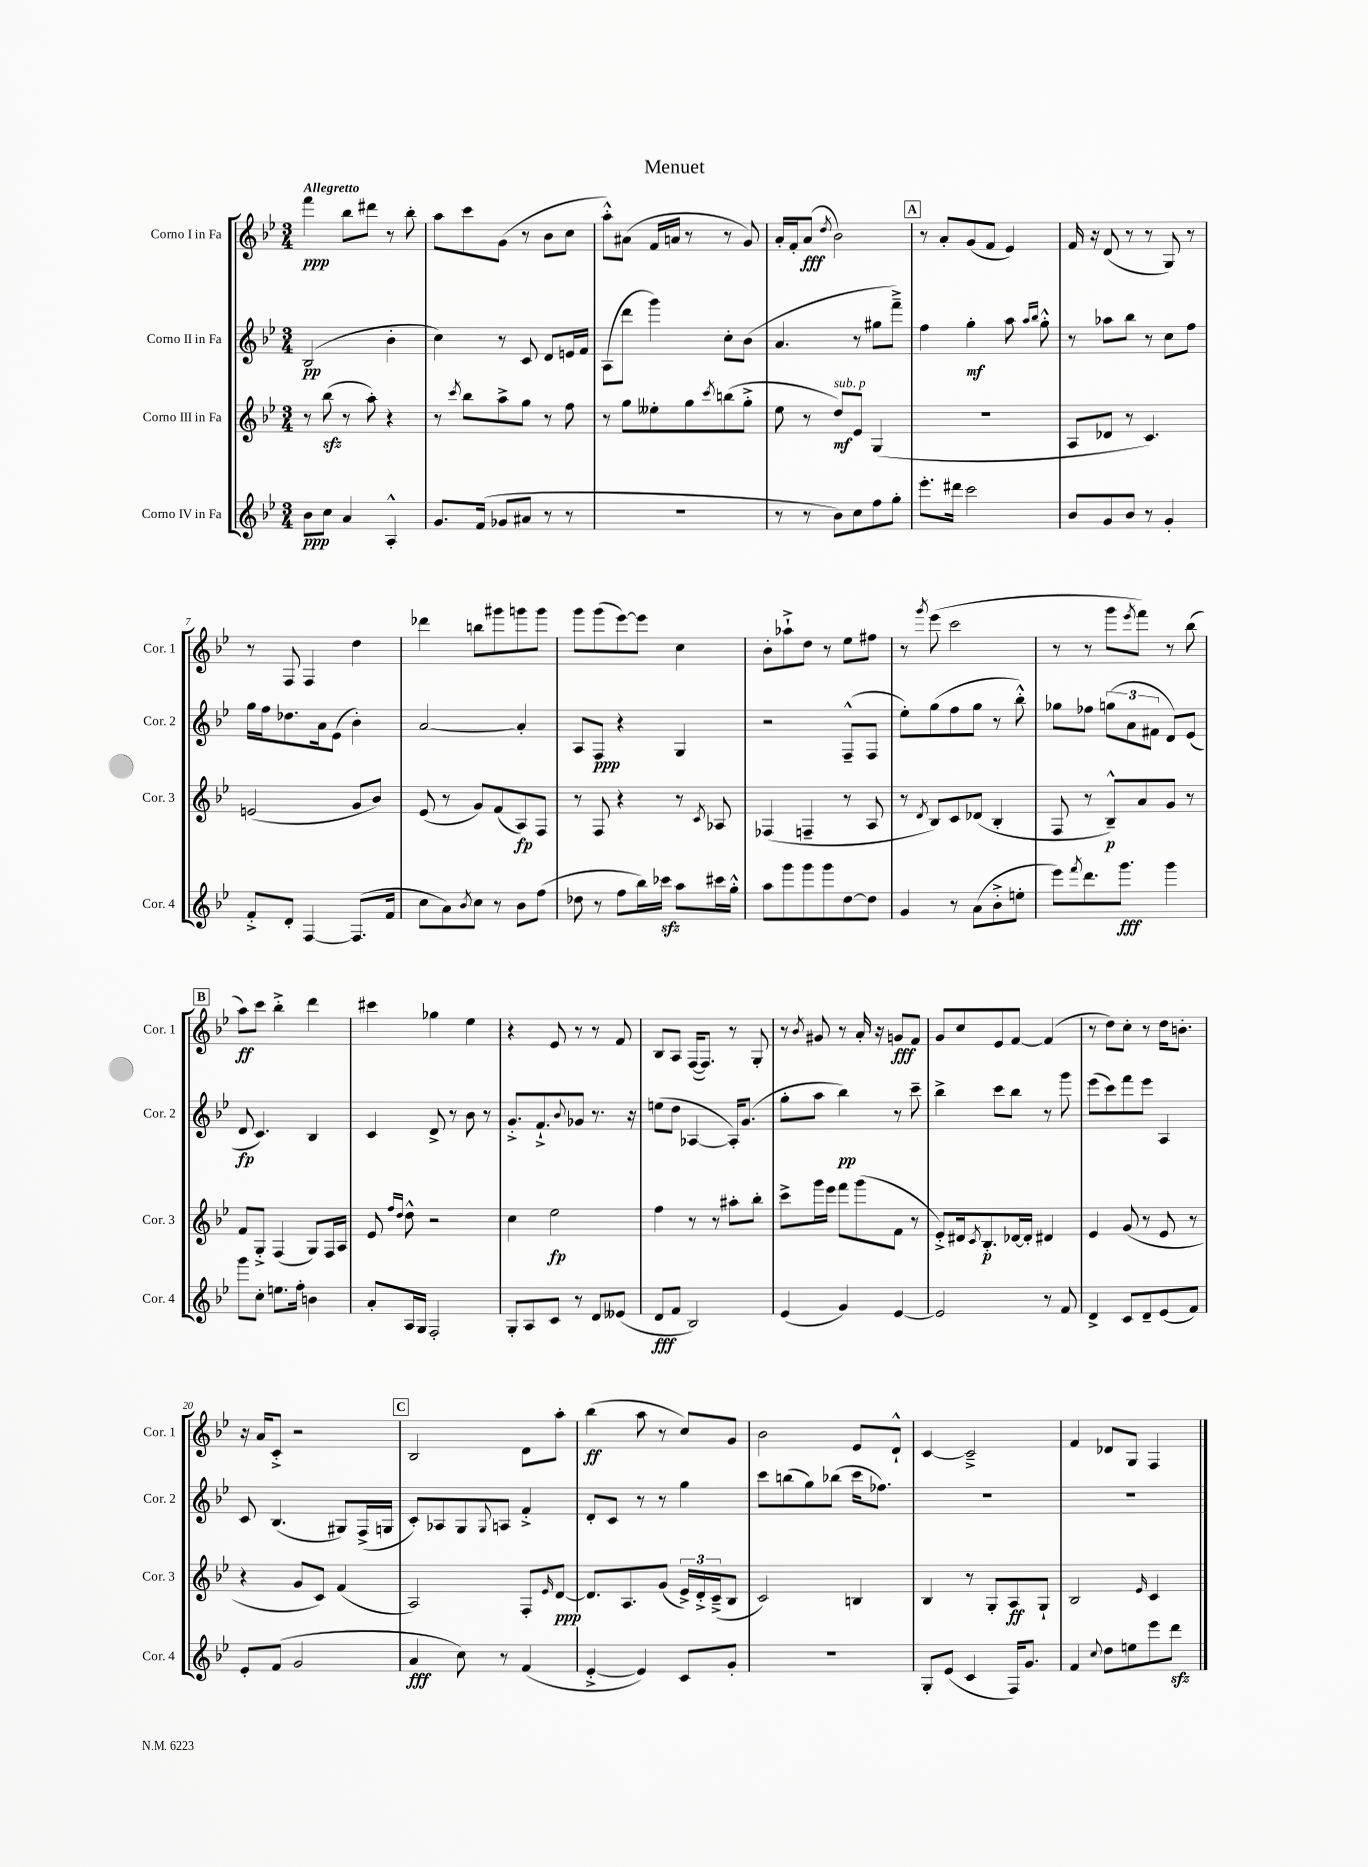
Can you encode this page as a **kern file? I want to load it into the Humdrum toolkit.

**kern	**dynam	**kern	**dynam	**kern	**dynam	**kern	**dynam
*part4	*part4	*part3	*part3	*part2	*part2	*part1	*part1
*staff4	*staff4	*staff3	*staff3	*staff2	*staff2	*staff1	*staff1
*I"Corno IV in Fa	*	*I"Corno III in Fa	*	*I"Corno II in Fa	*	*I"Corno I in Fa	*
*I'Cor. 4	*	*I'Cor. 3	*	*I'Cor. 2	*	*I'Cor. 1	*
*clefG2	*	*clefG2	*	*clefG2	*	*clefG2	*
*k[b-e-]	*	*k[b-e-]	*	*k[b-e-]	*	*k[b-e-]	*
*M3/4	*	*M3/4	*	*M3/4	*	*M3/4	*
=1	=1	=1	=1	=1	=1	=1	=1
!	!	!	!	!	!	!LO:TX:a:B:t=Allegretto	!
8b-\L	ppp	8r	.	(2B-/	pp	4fff\	ppp
8cc\J	.	(8bb-zz\	.	.	.	.	.
4a/	.	8r	.	.	.	8bb-\L	.
.	.	8aa'\)	.	.	.	8ddd#X\J	.
4A'^^/	.	4r	.	4b-'\	.	8r	.
.	.	.	.	.	.	8bb-'\	.
=2	=2	=2	=2	=2	=2	=2	=2
8.g/L	.	8r	.	4cc\)	.	8aa\L	.
.	.	8qccc/	.	.	.	.	.
.	.	8bb-\L	.	.	.	8ccc\	.
(16f/Jk	.	.	.	.	.	.	.
8g-X/L	.	8aa^\	.	8r	.	(8g\J	.
8a#X/J	.	8gg\J	.	8c/	.	8r	.
8r	.	8r	.	8d/L	.	8b-\L	.
8r	.	8ff\	.	16en/L	.	8cc\J	.
.	.	.	.	16f/JJ	.	.	.
=3	=3	=3	=3	=3	=3	=3	=3
2.r	.	8r	.	(8A\L	.	8aa'^^\L)	.
.	.	8gg\L	.	8ddd\J	.	(8a#X\J	.
.	.	8ee--X'\	.	4ggg\)	.	16f/LL	.
.	.	.	.	.	.	16an/JJ	.
.	.	8gg\	.	.	.	8r	.
.	.	8qccc/	.	.	.	.	.
.	.	(8bbn\	.	8cc'\L	.	8r	.
.	.	8gg'^\J	.	(8b-\J	.	8g/)	.
=4	=4	=4	=4	=4	=4	=4	=4
8r	.	8ee-\	.	4.a/	.	16a'/LL	.
.	.	.	.	.	.	16f'/J	.
8r	.	8r	.	.	.	(8a/J	fff
.	.	.	.	.	.	8qdd/	.
!	!	!LO:TX:a:i:t=sub. p	!	!	!	!	!
8b-\L)	.	8dd/L)	mf	.	.	2b-\)	.
8cc\	.	8e-/J	.	8r	.	.	.
8ff\	.	(4G/	.	8gg#X\L	.	.	.
8gg'\J	.	.	.	8fff~^\J)	.	.	.
!!LO:REH:place=s1:t=A
=5	=5	=5	=5	=5	=5	=5	=5
8.eee-'\L	.	2.r	.	4ff\	.	8r	.
.	.	.	.	.	.	8a'/L	.
16ddd#X\Jk	.	.	.	.	.	.	.
2ccc\	.	.	.	4gg'\	mf	(8g/	.
.	.	.	.	.	.	8f/J	.
.	.	.	.	8aa\	.	4e-/)	.
.	.	.	.	16qqaa/LL	.	.	.
.	.	.	.	16qqbb-/JJ	.	.	.
.	.	.	.	8gg'^^\	.	.	.
=6	=6	=6	=6	=6	=6	=6	=6
8b-/L	.	8A/L	.	8r	.	16f/	.
.	.	.	.	.	.	16r	.
8g/	.	8d-X/J	.	8aa-X\L	.	(8d/	.
8b-/J	.	8r	.	8bb-\J	.	8r	.
8r	.	4.c/)	.	8r	.	8r	.
4g'/	.	.	.	8cc\L	.	8G/)	.
.	.	.	.	8ff\J	.	8r	.
!!LO:LB:g=z
=7	=7	=7	=7	=7	=7	=7	=7
8f'^/L	.	(2en/	.	16gg\LL	.	8r	.
.	.	.	.	16ff\J	.	.	.
8d'/J	.	.	.	8.dd-X\	.	8F/	.
[4F/	.	.	.	.	.	4F/	.
.	.	.	.	16a\k	.	.	.
.	.	.	.	(8e-\J	.	.	.
(8.F/L]	.	8g/L	.	4b-'\)	.	4dd\	.
.	.	8b-/J)	.	.	.	.	.
16f/Jk	.	.	.	.	.	.	.
=8	=8	=8	=8	=8	=8	=8	=8
8cc\L	.	(8e-/	.	[2a/	.	4ddd-X\	.
8a\)	.	8r	.	.	.	.	.
8qb-/	.	.	.	.	.	.	.
8cc\J	.	8g/L)	.	.	.	8bbn\L	.
8r	.	(8f/	.	.	.	8ggg#X\	.
8b-\L	.	8A/)	fp	4a'/]	.	8gggn\	.
(8ff\J	.	8F/J	.	.	.	8ggg\J	.
=9	=9	=9	=9	=9	=9	=9	=9
8dd-X\	.	8r	.	8A/L	.	8ggg\L	.
8r	.	8F/	.	8F/J	ppp	(8ggg\	.
8ff\L	.	4r	.	4r	.	[8eee-\)	.
16bb-\L)	.	.	.	.	.	8eee-\J]	.
16ccc-Xzz\JJ	.	.	.	.	.	.	.
8aa\L	.	8r	.	4G/	.	4cc\	.
.	.	8qc/	.	.	.	.	.
16ccc#X\L	.	8A-X/	.	.	.	.	.
16gg'^^\JJ	.	.	.	.	.	.	.
=10	=10	=10	=10	=10	=10	=10	=10
8aa\L	.	(4F-X/	.	2r	.	8b-'\L	.
8ggg\	.	.	.	.	.	8aa-X`^\	.
8ggg\	.	4Fn~/	.	.	.	8dd\J	.
8ggg\	.	.	.	.	.	8r	.
[8dd\	.	8r	.	(8F~^^/L	.	8ee-\L	.
8dd\J]	.	8A/	.	8F/J	.	8ff#X\J	.
=11	=11	=11	=11	=11	=11	=11	=11
4g/	.	8r	.	8ee-'\L)	.	8r	.
.	.	8qd/	.	.	.	8qggg/	.
.	.	8B-/L)	.	(8gg\	.	(8eee-\	.
8r	.	8c/	.	8ff\	.	2ccc\	.
(8a\L	.	(8d-X/J	.	8gg\J	.	.	.
8b-'^\	.	4B-'/	.	8r	.	.	.
8een'\J	.	.	.	8bb-'^^\)	.	.	.
=12	=12	=12	=12	=12	=12	=12	=12
8eee-\L)	.	8F/	.	8gg-X\L	.	8r	.
8qfff/	.	.	.	.	.	.	.
8.ddd\	.	8r	.	8ff-X\J	.	8r	.
.	.	8B-~^^/L)	p	(12ggn\L	.	8ggg\L	.
8.ggg\J	fff	.	.	.	.	.	.
.	.	.	.	12a\	.	.	.
.	.	.	.	.	.	8qeee-/	.
.	.	8a/	.	.	.	8fff\J)	.
.	.	.	.	12f#X\J	.	.	.
4ggg\	.	8g/J	.	8d/L)	.	8r	.
.	.	8r	.	(8e-/J	.	(8bb-\	.
!!LO:LB:g=z
!!LO:REH:place=s1:t=B
=13	=13	=13	=13	=13	=13	=13	=13
8ggg\L	.	8f/L	.	8d/	fp	8aa\L)	ff
8cc'\J	.	8G'^/J	.	4.c/)	.	8ccc\J	.
8.een\L	.	(4F/	.	.	.	4bb-'^\	.
16ff'\Jk	.	.	.	.	.	.	.
4bn\	.	8G/L)	.	4B-/	.	4ddd\	.
.	.	16F/L	.	.	.	.	.
.	.	16A/JJ	.	.	.	.	.
=14	=14	=14	=14	=14	=14	=14	=14
8a'/L	.	8e-/	.	4c/	.	4ccc#X\	.
.	.	16qqff/LL	.	.	.	.	.
.	.	16qqdd/JJ	.	.	.	.	.
16A/L	.	8dd^^\	.	.	.	.	.
16G/JJ	.	.	.	.	.	.	.
2F'/	.	2r	.	8d^/	.	4gg-X\	.
.	.	.	.	8r	.	.	.
.	.	.	.	8b-\	.	4ee-\	.
.	.	.	.	8r	.	.	.
=15	=15	=15	=15	=15	=15	=15	=15
8G'/L	.	4cc\	.	8.g'^/L	.	4r	.
8A/	.	.	.	.	.	.	.
.	.	.	.	8.f`^/	.	.	.
8c/J	.	2ee-\	fp	.	.	8e-/	.
.	.	.	.	8qqb-/	.	.	.
8r	.	.	.	8g-X/J	.	8r	.
8d/L	.	.	.	8.r	.	8r	.
(8e--X/J	.	.	.	.	.	8f/	.
.	.	.	.	16r	.	.	.
=16	=16	=16	=16	=16	=16	=16	=16
8d/L	fff	4ff\	.	(8een\L	.	8B-/L	.
8f/J	.	.	.	8dd\J	.	8A/J	.
2B-/)	.	8r	.	[4A-X/	.	([16F/KL	.
.	.	.	.	.	.	8.F/J])	.
.	.	8r	.	.	.	.	.
.	.	8aa#X'\L	.	16A-'/KL])	.	8r	.
.	.	.	.	(8.g/J	.	.	.
.	.	8bb-'\J	.	.	.	8G'/	.
=17	=17	=17	=17	=17	=17	=17	=17
(4e-/	.	8ccc^\L	.	8gg'\L	.	8r	.
.	.	.	.	.	.	8qb-/	.
.	.	16ggg\L	.	8aa\J	.	8g#X/	.
.	.	16eee-\JJ	.	.	.	.	.
4g/)	.	8fff\L	.	4bb-\)	pp	8r	.
.	.	(8ggg\	.	.	.	16a'/	.
.	.	.	.	.	.	16r	.
[4e-/	.	8f\J	.	8r	.	8gn/L	fff
.	.	8r	.	8ccc~\	.	8f/J	.
=18	=18	=18	=18	=18	=18	=18	=18
2e-/]	.	8e-'^/L)	.	4bb-^\	.	8g/L	.
.	.	16d#X/k	.	.	.	8cc/	.
.	.	8qc/	.	.	.	.	.
.	.	8.B-'/	p	.	.	.	.
.	.	.	.	8ccc\L	.	8e-/	.
.	.	[16d-X/L	.	8bb-\J	.	[8f/J	.
.	.	16d-'/JJ]	.	.	.	.	.
8r	.	4d#X/	.	8r	.	(4f/]	.
8f/	.	.	.	8ggg\	.	.	.
=19	=19	=19	=19	=19	=19	=19	=19
4d^/	.	4e-/	.	(8eee-\L	.	8r	.
.	.	.	.	8ccc\)	.	8dd\L)	.
8c/L	.	(8g/	.	8fff\	.	8cc'\J	.
8d~/	.	8r	.	8eee-\J	.	8r	.
(8e-/	.	8e-/	.	4A/	.	16dd\KL	.
.	.	.	.	.	.	8.bn'\J	.
8f/J)	.	8r	.	.	.	.	.
!!LO:LB:g=z
=20	=20	=20	=20	=20	=20	=20	=20
8e-'/L	.	4r	.	8c/	.	16r	.
.	.	.	.	.	.	16a/KL	.
(8f/J	.	.	.	(4.B-/	.	8c'^/J	.
2g/	.	8g/L	.	.	.	2r	.
.	.	8c/J)	.	.	.	.	.
.	.	(4f/	.	8G#X/L)	.	.	.
.	.	.	.	(16F^/L	.	.	.
.	.	.	.	16Gn/JJ	.	.	.
!!LO:REH:place=s1:t=C
=21	=21	=21	=21	=21	=21	=21	=21
4a/	fff	2A/)	.	8c'/L)	.	2B-/	.
.	.	.	.	8A-X/	.	.	.
8cc\)	.	.	.	8G/	.	.	.
.	.	.	.	8qqG/	.	.	.
8r	.	.	.	8An/J	.	.	.
(4f/	.	8F'/L	.	4f'^/	.	8d\L	.
.	.	16qqe-/	.	.	.	.	.
.	.	[8d/J	ppp	.	.	8aa'\J	.
=22	=22	=22	=22	=22	=22	=22	=22
[4e-'^/	.	8.d/L]	.	8d'/L	.	(4bb-\	ff
.	.	.	.	8c/J	.	.	.
.	.	8.A/	.	.	.	.	.
4e-/])	.	.	.	8r	.	8aa\	.
.	.	(8g/J	.	8r	.	8r	.
8c/L	.	24e-^/LL)	.	4gg\	.	8cc/L)	.
.	.	24d'^/	.	.	.	.	.
.	.	(24c~^/J	.	.	.	.	.
8g'/J	.	8B-/J	.	.	.	8g/J	.
=23	=23	=23	=23	=23	=23	=23	=23
2.r	.	2c/)	.	8ccc\L	.	2b-\	.
.	.	.	.	(8bbn\	.	.	.
.	.	.	.	8gg\)	.	.	.
.	.	.	.	(8bb-X\J	.	.	.
.	.	4Bn/	.	16ccc\KL	.	8e-/L	.
.	.	.	.	8.ff-X\J)	.	.	.
.	.	.	.	.	.	8d`^^/J	.
=24	=24	=24	=24	=24	=24	=24	=24
8G'/L	.	4B-/	.	2.r	.	[4c/	.
(8e-/J	.	.	.	.	.	.	.
4c/	.	8r	.	.	.	2c~^/]	.
.	.	8G'/L	.	.	.	.	.
16F/KL)	.	8A/	ff	.	.	.	.
8.g/J	.	.	.	.	.	.	.
.	.	8G`/J	.	.	.	.	.
=25	=25	=25	=25	=25	=25	=25	=25
4f/	.	2B-/	.	2.r	.	4f/	.
8qqcc/	.	.	.	.	.	.	.
8dd\L	.	.	.	.	.	8d-X/L	.
8een\	.	.	.	.	.	8G/J	.
.	.	16qqe-/	.	.	.	.	.
8eee-\	.	4c/	.	.	.	4F/	.
8dddzz\J	.	.	.	.	.	.	.
==	==	==	==	==	==	==	==
*-	*-	*-	*-	*-	*-	*-	*-
